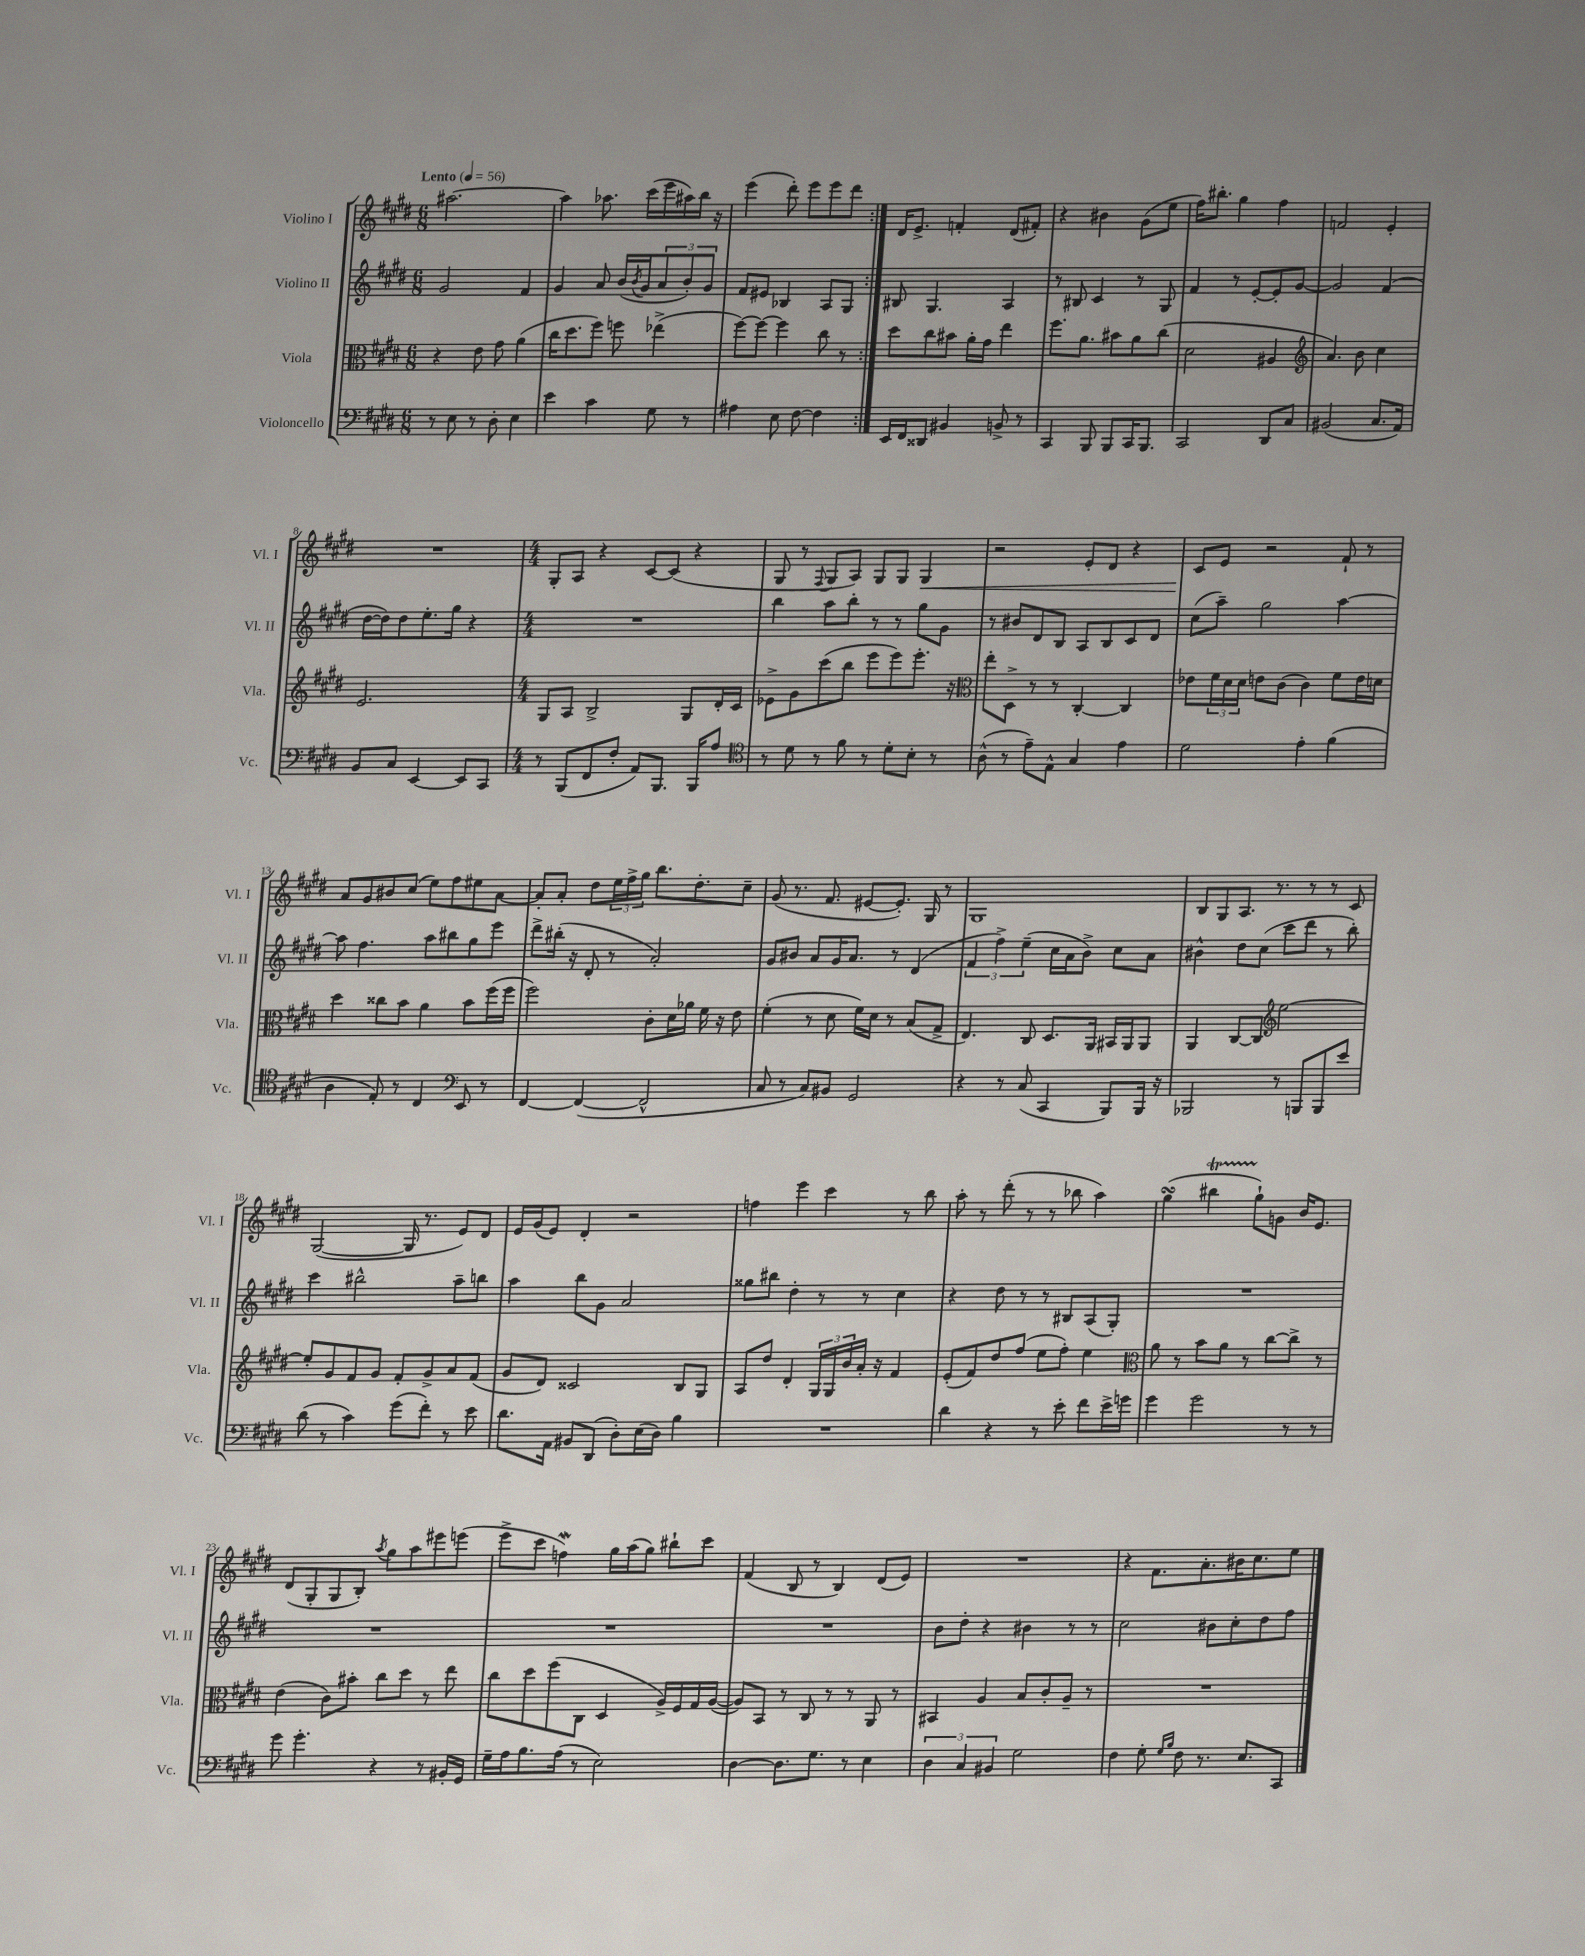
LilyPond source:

<<
\new StaffGroup <<
\new Staff = "s0" \with { instrumentName = "Violino I" shortInstrumentName = "Vl. I" } {
    \clef treble \key e \major \numericTimeSignature \time 6/8 \tempo "Lento" 4 = 56
    \repeat volta 2 { ais''2.~ |
    ais''4 aes''8. cis'''16( e'''16 ais''16) b''16 r16 |
    e'''4( dis'''8-.) e'''8 e'''8 dis'''8 | }
    dis'16 e'8.-> f'4-. dis'8( fis'8-.) |
    r4 bis'4 gis'8( e''8 |
    fis''16) bis''8.-. gis''4 fis''4 |
    f'2 e'4-. |
    R2. |
    \numericTimeSignature \time 4/4 gis8-. a8 r4 cis'8~ cis'8( r4 |
    gis8 r8 \appoggiatura { fis8 } gis8 a8) gis8 gis8 gis4\< |
    r2 e'8-. dis'8 r4 |
    cis'8\! e'8 r2 fis'8-! r8 |
    a'8 gis'8 bis'8 cis''8( e''8) fis''8 eis''8 a'8~ |
    a'8-. a'8-. dis''8 \tuplet 3/2 { e''16 fis''16-> gis''16 } b''8. dis''8.-. cis''8-- |
    gis'8( r8. fis'8. eis'8~ eis'8.-.) gis16 r8 |
    gis1 |
    b8 gis8 a8. r8. r8 r8 cis'8 |
    gis2~( gis16 r8. e'8) dis'8 |
    e'16 gis'16( e'8) dis'4-. r2 |
    f''4 e'''4 cis'''4 r8 b''8 |
    a''8-. r8 dis'''8-.( r8 r8 bes''8 a''4) |
    gis''4\turn( bis''4\startTrillSpan gis''8-!\stopTrillSpan) g'8 b'16 e'8. |
    dis'8( gis8-. gis8 b8-.) \acciaccatura { a''8 } gis''8 a''8 eis'''8 e'''8( |
    e'''8-> cis'''8 f''4\mordent) gis''16 a''16( gis''8) bis''8-! cis'''8 |
    fis'4( b8 r8 b4) dis'8( e'8) |
    R1 |
    r4 fis'8. a'8.-. bis'16 cis''8. e''8 \bar "|." |
}
\new Staff = "s1" \with { instrumentName = "Violino II" shortInstrumentName = "Vl. II" } {
    \clef treble \key e \major \numericTimeSignature \time 6/8
    \repeat volta 2 { gis'2 fis'4 |
    gis'4 a'8 b'16( \acciaccatura { b'8 } gis'16 \tuplet 3/2 { a'8 b'8-.) gis'8 } |
    fis'8 eis'8 bes4 a8 gis8 | }
    bis8 gis4. a4 |
    r8 bis8 cis'4 r8 gis8 |
    fis'4 r8 e'8~-. e'8-. gis'8~ |
    gis'2 fis'4( |
    dis''16~ dis''16) dis''8 e''8.-. gis''16 r4 |
    \numericTimeSignature \time 4/4 R1 |
    b''4 a''8 b''8-. r8 r8 gis''8 gis'8 |
    r8 bis'8 dis'8 b8 a8 b8 cis'8 dis'8 |
    cis''8( a''8--) gis''2 a''4~ |
    a''8 fis''4. a''8 bis''8 gis''8 e'''8 |
    dis'''8-> bis''16-.( r16 dis'8-. r8 a'2-.) |
    gis'8 bis'8 a'8 gis'16 a'8. r8 dis'4( |
    \tuplet 3/2 { fis'4 fis''4->) e''4--( } cis''16 a'16 b'8->) cis''8 a'8 |
    bis'4-^ dis''8 cis''8( cis'''8 dis'''8 r8 b''8-.) |
    cis'''4 bis''2-^ a''8-- b''8 |
    a''4 b''8 gis'8 a'2 |
    gisis''8 bis''8 dis''4-. r8 r8 cis''4 |
    r4 dis''8 r8 r8 bis8 a8( gis8-.) |
    R1 |
    R1 |
    R1 |
    R1 |
    b'8 dis''8-. r4 bis'4 r8 r8 |
    cis''2 bis'8 cis''8-. dis''8 fis''8 \bar "|." |
}
\new Staff = "s2" \with { instrumentName = "Viola" shortInstrumentName = "Vla." } {
    \clef alto \key e \major \numericTimeSignature \time 6/8
    \repeat volta 2 { r4 e'8 gis'8 a'4( |
    cis''16 dis''8. fis''8) f''8 ees''4->( |
    fis''8~) fis''8~ fis''4 cis''8 r8 | }
    dis''8 cis''8 bis'8 a'16-. gis'16 e''4 |
    fis''8. a'8. bis'8 a'8 cis''8( |
    dis'2 ais4 |
    \clef treble a'4.) b'8 cis''4 |
    e'2. |
    \numericTimeSignature \time 4/4 gis8 a8 b2-> gis8 dis'16-. cis'16 |
    ees'8-> gis'8 cis'''8( b''8 e'''8 e'''8) e'''8.-. r16 |
    \clef alto e''8-. dis8-> r8 r8 cis4~-. cis4 |
    ees'8 \tuplet 3/2 { fis'16 dis'16 dis'16 } e'8 cis'8( cis'4) fis'8 e'16 d'16 |
    dis''4 cisis''8 b'8 a'4 b'8 fis''16( fis''16 |
    fis''2) cis'8-. dis'16 aes'16 fis'16 r16 e'8 |
    fis'4-.( r8 dis'8 fis'16) dis'16 r8 b8( gis8-> |
    e4.) cis8 dis8. a,16 bis,16 a,16 a,8 |
    a,4 cis8~ cis8 \clef treble e''2~ |
    e''8-. gis'8 fis'8 gis'8 fis'8-. gis'8-> a'8 fis'8( |
    gis'8 dis'8) cisis'2 b8 gis8 |
    a8 dis''8 dis'4-. \tuplet 3/2 { gis16 gis16 b'16 } a'16-. r16 fis'4 |
    e'8-.( fis'8) dis''8 fis''8( e''8 fis''8-.) e''4 |
    \clef alto a'8 r8 b'8 a'8 r8 cis''8~ cis''8-> r8 |
    e'4( cis'8) bis'8-. cis''8 dis''8 r8 e''8 |
    cis''8 dis''8 fis''8( cis8 dis4 a16->) fis16 gis16 a16~( |
    a8) b,8 r8 cis8 r8 r8 a,8 r8 |
    bis,4 a4 b8 cis'8-. a8-- r8 |
    R1 \bar "|." |
}
\new Staff = "s3" \with { instrumentName = "Violoncello" shortInstrumentName = "Vc." } {
    \clef bass \key e \major \numericTimeSignature \time 6/8
    \repeat volta 2 { r8 e8 r8 dis8-. e4 |
    e'4 cis'4 gis8 r8 |
    ais4 e8 fis8~ fis4 | }
    e,16 fis,16 disis,8 bis,4 b,8-> r8 |
    cis,4 b,,8 b,,8 cis,16 b,,8. |
    cis,2 dis,8 cis8 |
    bis,2( cis8. a,16) |
    b,8 cis8 e,4~ e,8 cis,8 |
    \numericTimeSignature \time 4/4 r8 b,,8( fis,8 fis8-. a,8) b,,8. b,,16 a8 |
    \clef tenor r8 dis'8 r8 fis'8 r8 dis'8-. b8-. r8 |
    a8-^( r8 e'8--) e8-^ gis4 e'4 |
    dis'2 e'4-. fis'4( |
    a4 e8-.) r8 cis4 \clef bass e,8 r8 |
    fis,4~ fis,4~( fis,2-^ |
    cis8 r8 cis8) bis,8 gis,2 |
    r4 r8 cis8( cis,4 b,,8) b,,16 r16 |
    bes,,2 r8 b,,8 b,,8 e'8 |
    dis'8( r8 cis'4) gis'8( fis'8-.) r8 e'8 |
    dis'8. a,16 bis,8 dis,8( dis8-.) e16( dis16) b4 |
    R1 |
    dis'4 r4 r8 e'8-. fis'8 e'16-> g'16 |
    gis'4 gis'2 r8 r8 |
    gis'8 gis'4.-. r4 r8 bis,16-. gis,16 |
    gis16-- a16 b8. a16( r8 e2) |
    dis4~ dis8. gis8. r8 e4 |
    \tuplet 3/2 { dis4 cis4 bis,4 } gis2 |
    fis4 gis8-. \grace { gis16 b16 } fis8 r8. e8. cis,8 \bar "|." |
}
>>
>>
